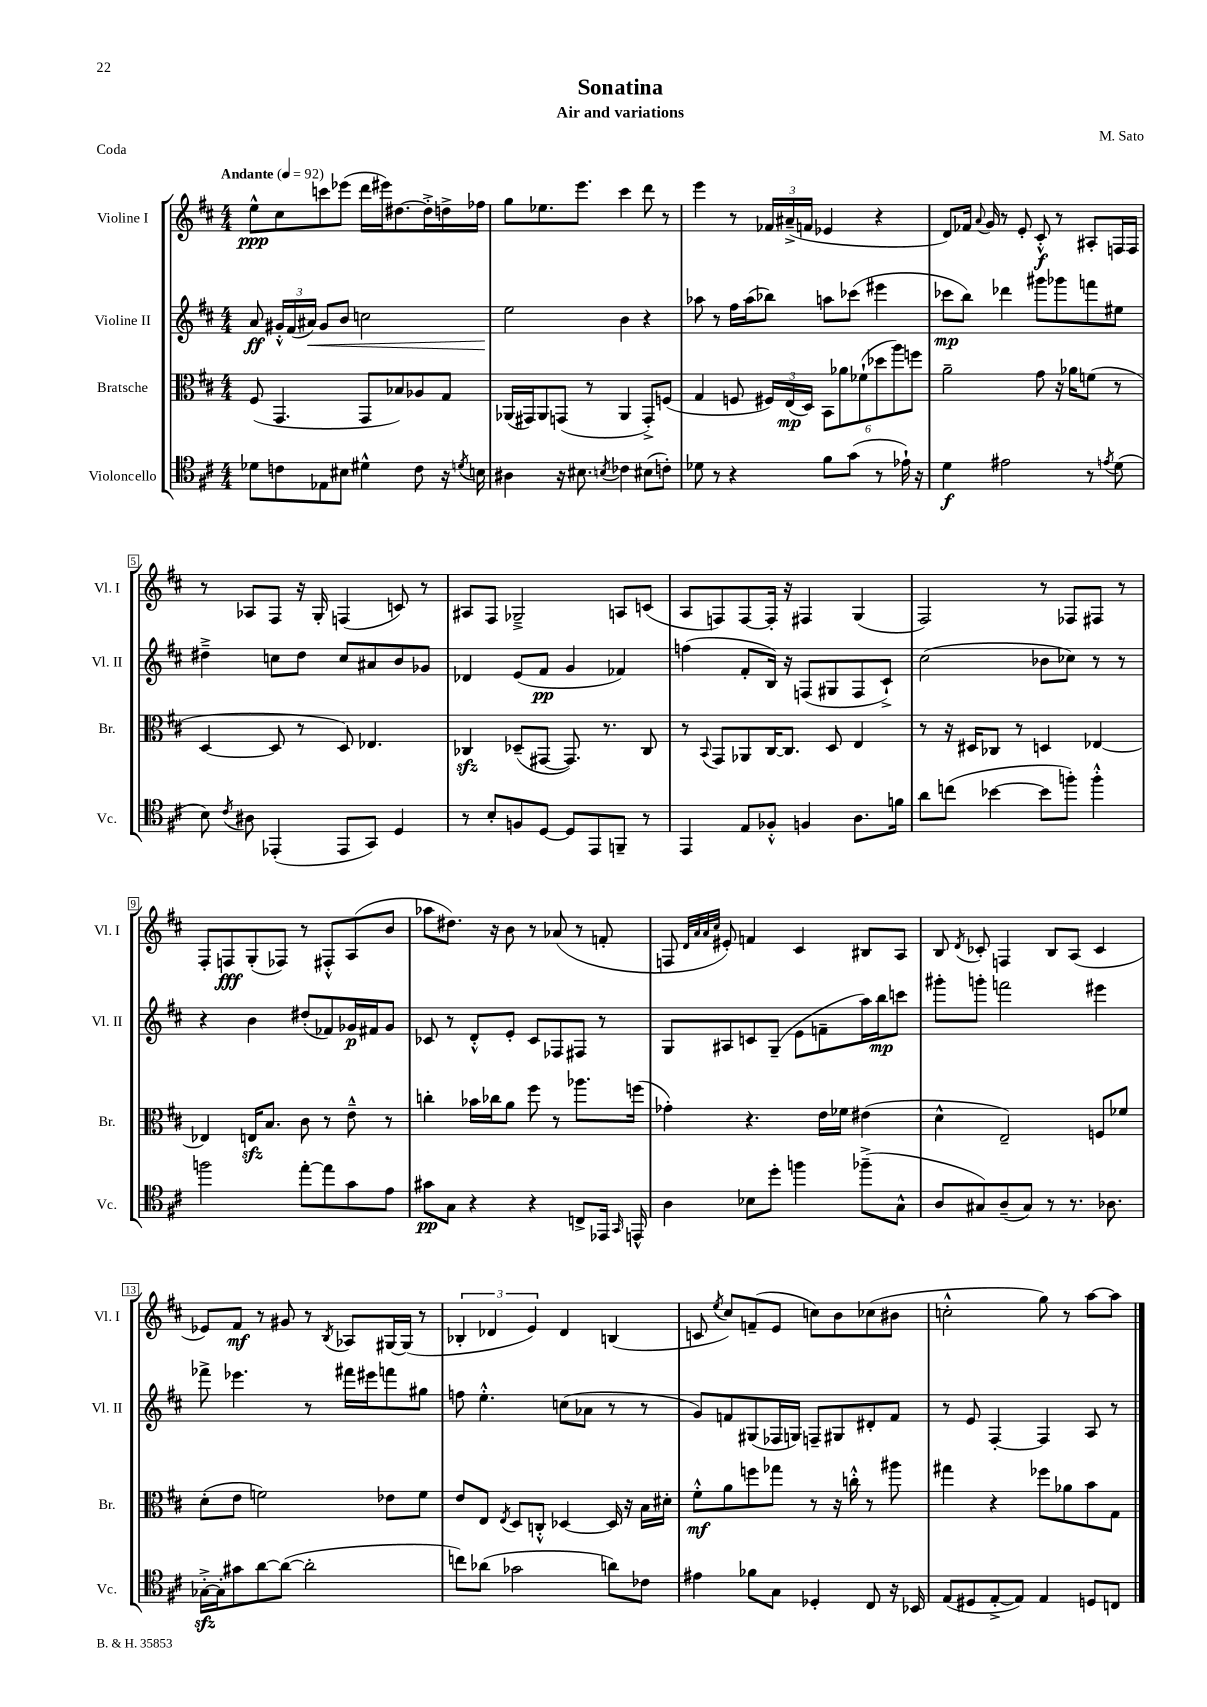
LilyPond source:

\header { title = "Sonatina" composer = "M. Sato" subtitle = "Air and variations" piece = "Coda" }
<<
\new StaffGroup <<
\new Staff = "s0" \with { instrumentName = "Violine I" shortInstrumentName = "Vl. I" } {
    \clef treble \key d \major \numericTimeSignature \time 4/4 \tempo "Andante" 4 = 92
    \autoBeamOff e''8[-^\ppp cis''8 c'''8 ees'''8]( d'''16[ eis'''16) dis''8.~ dis''16-.-> d''16-> fes''16] |
    g''8[ ees''8. e'''8.] cis'''4 d'''8 r8 |
    e'''4 r8 \tuplet 3/2 { fes'16[ ais'16--->( f'16] } ees'4 r4 |
    d'8[) fes'16] \appoggiatura { a'8 } g'16 r8 e'8-. cis'8-.-^\f r8 ais8[-. f16 f16] |
    r8 aes8[ fis8] r16 g16-. f4( c'8) r8 |
    ais8[ fis8] ges2---> a8[ c'8]( |
    a8[ f8) f8~ f16]-. r16 fis4 g4( |
    fis2) r8 fes8[ fis8] r8 |
    fis8[-. f8\fff g8-.( fes8]) r8 fis8[-.-^ a8( b'8] |
    aes''8[ dis''8.]) r16 b'8 r8 aes'8( r8 f'8-. |
    f8 \grace { d'32[ a'32 a'32 cis''32] } eis'8-.) f'4 cis'4 bis8[ a8] |
    b8 \acciaccatura { d'8 } ces'8-. f4 b8[ a8]( ces'4 |
    ees'8[) fis'8]\mf r8 gis'8 r8 \acciaccatura { b8 } aes8[ gis16~ gis16]( r8 |
    \tuplet 3/2 { bes4-. des'4 e'4) } des'4 b4( |
    c'8 \acciaccatura { e''8 } cis''8[) f'8--( e'8] c''8[) b'8 ces''8( bis'8] |
    c''2-.-^ g''8) r8 a''8[~ a''8] \bar "|." |
}
\new Staff = "s1" \with { instrumentName = "Violine II" shortInstrumentName = "Vl. II" } {
    \clef treble \key d \major \numericTimeSignature \time 4/4
    \autoBeamOff a'8\ff \tuplet 3/2 { gis'16[-.-^ fis'16( ais'16]\<) } gis'8[ b'8] c''2 |
    e''2\! b'4 r4 |
    aes''8 r8 fis''16[ aes''16( bes''8]) a''8[ ces'''8]( eis'''4 |
    ces'''8[\mp b''8]) des'''4 gis'''8[ ges'''8 f'''8 eis''8] |
    dis''4---> c''8[ dis''8] c''8[ ais'8 b'8 ges'8] |
    des'4 e'8[( fis'8]\pp g'4 fes'4) |
    f''4( fis'8[-. b16]) r16 f8[( gis8 f8 cis'8]-!->) |
    cis''2( bes'8[ ces''8]) r8 r8 |
    r4 b'4 dis''8[-.( fes'8) ges'16\p fis'16 ges'8] |
    ces'8 r8 d'8[-.-^ e'8]-. ces'8[ fes8 fis8] r8 |
    g8[ ais8 c'8 g8]--( e'8[ f'8-- a''16) b''16\mp c'''8] |
    gis'''8[-. g'''8]-. f'''2 eis'''4 |
    fes'''8-> ees'''4. r8 fis'''16[ eis'''16 f'''8 gis''8] |
    f''8 e''4.-.-^ c''8[( aes'8] r8 r8 |
    g'8[) f'8 gis8( fes16 g16]) f8[-- gis8 dis'8-. f'8] |
    r8 e'8 fis4~-. fis4 a8 r8 \bar "|." |
}
\new Staff = "s2" \with { instrumentName = "Bratsche" shortInstrumentName = "Br." } {
    \clef alto \key d \major \numericTimeSignature \time 4/4
    \autoBeamOff fis8( g,4. g,8[ bes8) aes8 g8] |
    aes,16[( gis,16) aes,8 g,8]( r8 aes,4 g,8[-.->) f8]( |
    g4 f8 \tuplet 3/2 { fis16[) e16\mp( d16]) } \tuplet 6/4 { b,8[ aes'8 fes'8-!( des''8 a''8) f''8] } |
    a'2-- g'8 r16 aes'16[ f'8]( r8 |
    d4~ d8 r8 d8) ees4. |
    ces4\sfz des8[--( gis,8]~ gis,8.) r8. ces8 |
    r8 \appoggiatura { b,8 } g,8[ aes,8 cis16~ cis8.] d8 e4 |
    r8 r16 dis16[ ces8] r8 d4 ees4~ |
    ees4 e16[\sfz b8.] cis'8 r8 e'8---^ r8 |
    c''4-. bes'16[ ces''16 a'8] fis''8 r8 aes''8.[ f''16]( |
    ges'4-.) r4. e'16[ fes'16] eis'4( |
    d'4-^ e2--) f8[ fes'8] |
    d'8[-.( e'8] f'2) ees'8[ f'8] |
    e'8[ e8] \acciaccatura { e8 } d8[ c8]-.-^ des4~ des16 r16 b16[ dis'16]-. |
    fis'8[-.-^\mf a'8 f''8 ges''8] r8 r16 c''16-.-^ r8 ais''8 |
    gis''4 r4 fes''8[ aes'8 b'8 g8] \bar "|." |
}
\new Staff = "s3" \with { instrumentName = "Violoncello" shortInstrumentName = "Vc." } {
    \clef tenor \key d \major \numericTimeSignature \time 4/4
    \autoBeamOff des'8[ c'8 ees8 bis8] dis'4-^ c'8 r16 \acciaccatura { d'8 } b16 |
    ais4 r16 bis8. \acciaccatura { b8 } ces'4 bis8[( c'8]-.) |
    des'8 r8 r4 fis'8[ g'8]( r8 ees'16-!) r16 |
    d'4\f eis'2 r8 \acciaccatura { e'8 } d'8( |
    b8) \acciaccatura { cis'8 } ais8 ees,4-.( ees,8[ g,8]) d4 |
    r8 b8[-. f8 d8]~ d8[ e,8 f,8]-- r8 |
    e,4 e8[ fes8]-.-^ f4 a8.[ f'16] |
    a'8[ c''8]( bes'4~ bes'8[ f''8]-.) f''4-.-^ |
    f''2 e''8[~-. e''8 g'8 e'8] |
    gis'8[\pp g8] r4 r4 c8[-> ees,16] \grace { g,16 } e,16-^ |
    a4 bes8[ d''8]-. f''4 fes''8[--->( g8]-^ |
    a8[ gis8) a8--( gis8]) r8 r8. aes8. |
    ges16[~-.->\sfz ges16-. gis'8 a'8~ a'8]~( a'2-. |
    c''8[) aes'8]( ges'2 a'8[) ces'8] |
    eis'4 fes'8[ g8] des4-. cis8 r16 bes,16 |
    e8[( dis8 e8~-.-> e8]) e4 d8[ c8] \bar "|." |
}
>>
>>
\layout { \context { \Score \override BarNumber.stencil = #(make-stencil-boxer 0.1 0.3 ly:text-interface::print) } }
